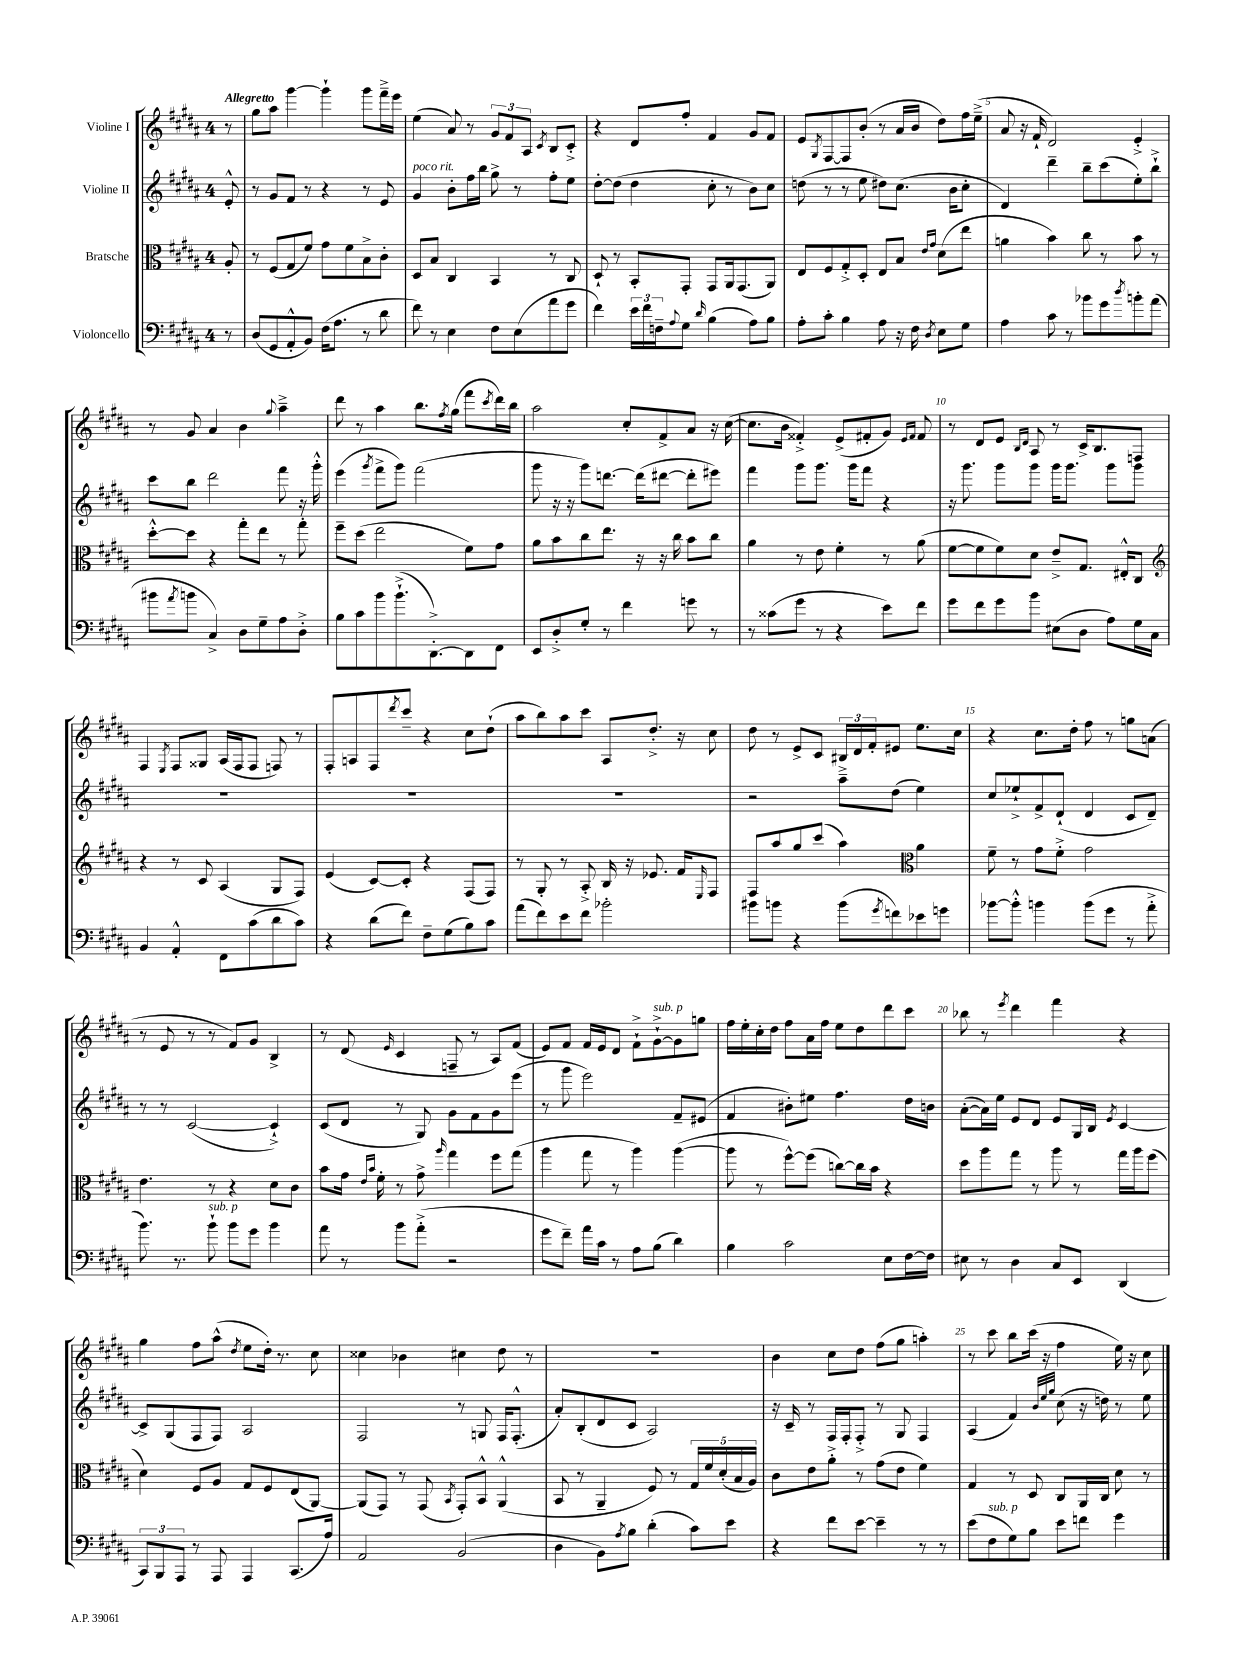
<<
\new StaffGroup <<
\new Staff = "s0" \with { instrumentName = "Violine I" } {
    \clef treble \key b \major \once \override Staff.TimeSignature.style = #'single-digit \time 4/4 \partial 8 \tempo "Allegretto"
    r8 |
    gis''8 ais''8 gis'''4~ gis'''4-! gis'''8 fis'''16---> e'''16 |
    e''4( ais'8) r8 \tuplet 3/2 { gis'8 fis'8 ais8 } \acciaccatura { cis'8 } b8 cis'8-.-> |
    r4 dis'8 fis''8-. fis'4 gis'8 fis'8 |
    e'8 \acciaccatura { gis8 } fis8~ fis8 b'8-.( r8 ais'16 b'16 dis''8) fis''16 e''16--->( |
    ais'8 r16 fis'16-! dis'2) e'4-.-> |
    r8 gis'8 ais'4 b'4 \appoggiatura { gis''8 } ais''4---> |
    dis'''8 r8 ais''4 b''8. \acciaccatura { fis''8 } gis''16( fis'''8 \acciaccatura { cis'''8 } dis'''16) b''16 |
    ais''2 cis''8-. fis'8-> ais'8 r16 cis''16~( |
    cis''8. b'16 fisis'4-.->) e'8->( fis'8-. gis'8) \grace { e'16 fis'16 } fis'8 |
    r8 dis'8 e'8 \grace { b16 dis'16 } ais8 r8 cis'16-> b8. f8 |
    fis4 \acciaccatura { e8 } fis8 gisis8 ais16( fis16 fis8 f8) r8 |
    fis8-. a8 fis8 \acciaccatura { dis'''8 } cis'''8-- r4 cis''8 dis''8-!( |
    ais''8 b''8) ais''8 cis'''8 ais8 dis''8.-.-> r16 cis''8 |
    dis''8 r8 e'8-> cis'8 \tuplet 3/2 { bis16 dis'16 fis'16-. } eis'8 e''8. cis''16 |
    r4 cis''8. dis''16-. fis''8 r8 g''8 a'8( |
    r8 e'8 r8 r8 fis'8) gis'8 b4-> |
    r8 dis'8( \grace { e'16 } cis'4 f8-- r8 ais8) fis'8( |
    e'8) fis'8 fis'16 e'16 dis'8 fis'8-!-> gis'8~-!->^\markup { \italic "sub. p" } gis'8 g''8 |
    fis''16 e''16-. cis''16-. dis''16 fis''8 ais'16 fis''16 e''8 dis''8 dis'''8 cis'''8 |
    bes''8 r8 \acciaccatura { e'''8 } dis'''4 fis'''4 r4 |
    gis''4 fis''8 ais''8-^( \acciaccatura { dis''8 } e''8 dis''16-.) r8. cis''8 |
    cisis''4 bes'4 cis''4 dis''8 r8 |
    R1 |
    b'4 cis''8 dis''8 fis''8( gis''8 a''4-.) |
    r8 cis'''8 b''8 cis'''16( r16 fis''4 e''16) r16 cis''8 \bar "|." |
}
\new Staff = "s1" \with { instrumentName = "Violine II" } {
    \clef treble \key b \major \once \override Staff.TimeSignature.style = #'single-digit \time 4/4 \partial 8
    e'8-.-^ |
    r8 gis'8 fis'8 r8 r4 r8 e'8 |
    gis'4^\markup { \italic "poco rit." } b'8-. fis''16 b''16 gis''8-> r8 fis''8-. e''8 |
    dis''8~-. dis''8( dis''4 cis''8-. r8 b'8) cis''8 |
    d''8( r8 r8 e''8 dis''8) cis''8.( b'16 cis''8-. |
    dis'4) dis'''4-- b''8-- cis'''8( e''8-.) b''8-!-> |
    cis'''8 b''8 dis'''2 fis'''8 r16 gis'''16-.-^ |
    e'''4( \acciaccatura { gis'''8 } fis'''8-> gis'''8) fis'''2( |
    gis'''8 r16 r16 gis'''8) d'''8.~ d'''16( dis'''8~ dis'''8-. eis'''8) |
    fis'''4 gis'''8 gis'''8. gis'''16 fis'''8 r4 |
    r16 gis'''8. gis'''8 gis'''8 gis'''16 gis'''8. gis'''8 gis'''8 |
    R1 |
    R1 |
    R1 |
    r2 ais''8---> dis''8( e''4) |
    cis''8 ees''8-!-> fis'8-> dis'8-!( dis'4 cis'8 dis'8--) |
    r8 r8 cis'2~( cis'4-!->) |
    cis'8( dis'8 r8 gis8) gis'8 fis'8 gis'8 e'''8( |
    r8 gis'''8 e'''2) fis'8-- eis'8( |
    fis'4 bis'8-.) eis''8 fis''4. dis''16 b'16 |
    ais'8~-.( ais'16) e''16 e'8 dis'8 e'8 gis16 b16 \acciaccatura { e'8 } cis'4~ |
    cis'8-> gis8( fis8 fis8) ais2 |
    fis2 r8 g8 fis16 fis8.-.-^( |
    ais'8-.) b8-.( dis'8 cis'8 ais2) |
    r16 cis'16-- r8 fis16 fis16-. fis8-.-> r8 gis8 fis4 |
    ais4( fis'4) \grace { b'32 e''32 gis''32 } cis''8( r16 d''16) r8 e''8 \bar "|." |
}
\new Staff = "s2" \with { instrumentName = "Bratsche" } {
    \clef alto \key b \major \once \override Staff.TimeSignature.style = #'single-digit \time 4/4 \partial 8
    ais8-. |
    r8 fis8( gis8 fis'8) gis'8 fis'8 b8-> cis'8-. |
    dis8 b8 cis4 b,4 r8 cis8 |
    dis8-! r8 b,8-. gis,8-. gis,8 ais,16 gis,8.( ais,8) |
    e8 fis8 gis8-.-> dis8-. e8 b8 \grace { e'16 gis'16 } dis'8( e''8 |
    a'4 b'4) cis''8 r8 b'8 r8 |
    dis''8~-.-^ dis''8 r4 gis''8-. e''8 r8 gis''8-. |
    fis''8-- dis''8( e''2 fis'8) gis'8 |
    ais'8 b'8 cis''8 e''8. r16 r16 cis''16 b'8 cis''8 |
    ais'4 r8 e'8 fis'4-. r8 ais'8( |
    fis'8~ fis'8 fis'8) dis'8 e'8---> gis8. eis16-.-^ cis8 |
    \clef treble r4 r8 cis'8 ais4( gis8 fis8) |
    e'4( cis'8~) cis'8-. r4 fis8( fis8) |
    r8 gis8-. r8 ais8-.-> b16 r16 ees'8. fis'16 \grace { e16 } fis8 |
    fis8 ais''8 gis''8 cis'''8( ais''4) \clef alto ais'4 |
    fis'8-- r8 gis'8 fis'8-.-> gis'2 |
    e'4. r8 r4 dis'8 cis'8 |
    b'8 gis'16 \grace { e'16 b'16 } fis'16-. r8 gis'8-> \grace { ais''16 } gis''4 fis''8 gis''8( |
    ais''4 gis''8 r8 ais''4) ais''4~( |
    ais''8 r8 fis''8~-^) fis''8( c''8~) c''16 b'16 r4 |
    dis''8 ais''8 gis''8 r8 ais''8 r8 gis''16 ais''16 fis''8( |
    dis'4) fis8 ais8 gis8 fis8 e8( ais,8~) |
    ais,8( gis,8) r8 gis,8( \acciaccatura { b,8 } gis,8-.) b,8-^ ais,4-^( |
    b,8 r8 ais,4-- fis8) r8 \tuplet 5/4 { gis16 fis'16 dis'16-.( b16 ais16) } |
    cis'8 e'8 ais'8-.-> r8 gis'8( e'8 fis'4) |
    gis4 r8 dis8 cis8 ais,16 cis16 dis'8 r8 \bar "|." |
}
\new Staff = "s3" \with { instrumentName = "Violoncello" } {
    \clef bass \key b \major \once \override Staff.TimeSignature.style = #'single-digit \time 4/4 \partial 8
    r8 |
    dis8( gis,8 ais,8-.-^ b,8) fis16( ais8. r8 dis'8 |
    fis'8) r8 e4 fis8 e8( ais'8 gis'8 |
    fis'4) \tuplet 3/2 { e'16 fis'16 f16-- } \appoggiatura { ais8 } gis8 \grace { dis'16 } b4( ais8) b8 |
    ais8-. cis'8-. b4 ais8 r16 fis16 \acciaccatura { dis8 } e8 gis8 |
    ais4 cis'8 r8 bes'8 gis'8 \acciaccatura { dis''8 } b'8-. ais'8( |
    bis'8 \acciaccatura { ais'8 } b'8 cis4->) dis8 gis8-- ais8 dis8-.-> |
    b8 cis'8 b'8 b'8.-!->( dis,8.~-.->) dis,8 fis,8 |
    e,8 dis8-.-> gis8-. r8 fis'4 g'8 r8 |
    r8 cisis'8( gis'8 r8 r4 e'8) fis'8 |
    gis'8 fis'8 gis'8 b'8 eis8( dis8 ais8) gis16 cis16 |
    b,4 ais,4-.-^ fis,8 cis'8( dis'8 cis'8) |
    r4 dis'8( fis'8) fis8-- gis8( b8) cis'8 |
    ais'8( fis'8) e'8 fis'8 bes'2-. |
    bis'8 b'8 r4 b'8( \acciaccatura { gis'8 } f'8) ees'8 g'8 |
    bes'8~ bes'8-.-^ b'4 b'8( gis'8 r8 ais'8-.-> |
    b'8.) r8. b'8-!^\markup { \italic "sub. p" } b'8 gis'8 b'4 |
    ais'8 r8 b'8 ais'8-.->( r2 |
    gis'8 fis'8--) ais'16 cis'16 r8 ais8 b8( dis'4) |
    b4 cis'2 e8 fis16~ fis16 |
    eis8 r8 dis4 cis8 e,8 dis,4( |
    \tuplet 3/2 { cis,8) b,,8 ais,,8 } r8 ais,,8 ais,,4 cis,8.( ais16) |
    ais,2 b,2( |
    dis4 b,8) \acciaccatura { ais8 } b8 dis'4-.( cis'8) e'8 |
    r4 fis'8 e'8~ e'4-- r8 r8 |
    e'8( fis8^\markup { \italic "sub. p" } gis8) b8 e'8 f'8 gis'4 \bar "|." |
}
>>
>>
\layout { \context { \Score \override BarNumber.break-visibility = ##(#f #t #t) barNumberVisibility = #(every-nth-bar-number-visible 5) } }
